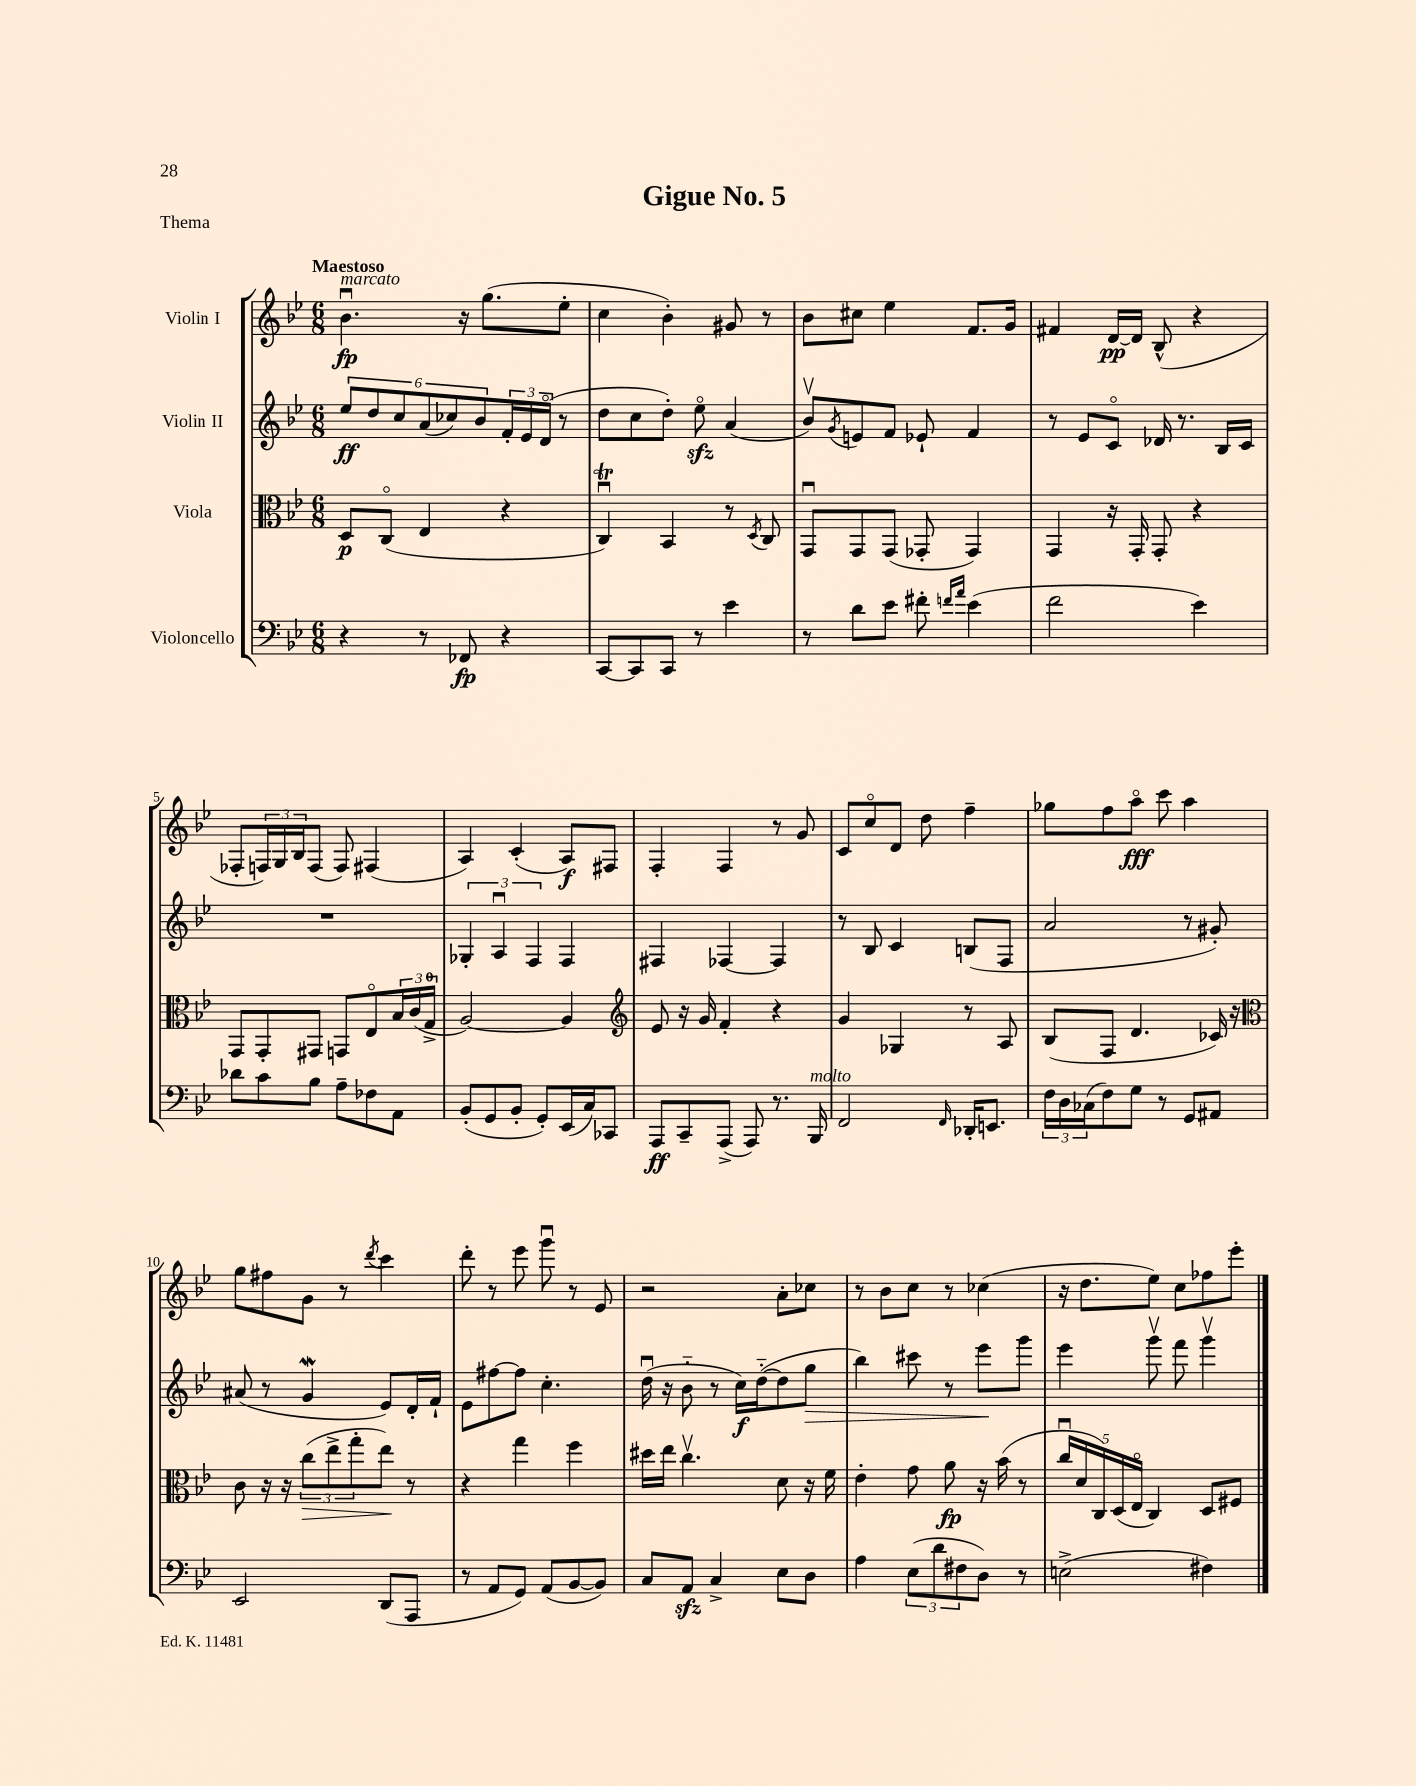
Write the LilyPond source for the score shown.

\header { title = "Gigue No. 5" piece = "Thema" }
<<
\new StaffGroup <<
\new Staff = "s0" \with { instrumentName = "Violin I" } {
    \clef treble \key bes \major \numericTimeSignature \time 6/8 \tempo "Maestoso"
    bes'4.\downbow\fp^\markup { \italic "marcato" } r16 g''8.( ees''8-. |
    c''4 bes'4-.) gis'8 r8 |
    bes'8 cis''8 ees''4 f'8. g'16 |
    fis'4 d'16~\pp d'16 bes8-^( r4 |
    fes8-. \tuplet 3/2 { f16) g16 bes16 } f8( f8) fis4( |
    a4) c'4-.( a8\f) fis8 |
    f4-. f4 r8 g'8 |
    c'8 c''8\flageolet d'8 d''8 f''4-- |
    ges''8 f''8 a''8\flageolet\fff c'''8 a''4 |
    g''8 fis''8 g'8 r8 \acciaccatura { d'''8 } c'''4 |
    d'''8-. r8 ees'''8 g'''8\downbow r8 ees'8 |
    r2 a'8-. ces''8 |
    r8 bes'8 c''8 r8 ces''4( |
    r16 d''8. ees''8) c''8 fes''8 ees'''8-. \bar "|." |
}
\new Staff = "s1" \with { instrumentName = "Violin II" } {
    \clef treble \key bes \major \numericTimeSignature \time 6/8
    \tuplet 6/4 { ees''8\ff d''8 c''8 a'8( ces''8) bes'8 } \tuplet 3/2 { f'16-. ees'16 d'16\flageolet( } r8 |
    d''8 c''8 d''8-.) ees''8\flageolet\sfz a'4( |
    bes'8\upbow) \acciaccatura { g'8 } e'8 f'8 ees'8-! f'4 |
    r8 ees'8 c'8\flageolet des'16 r8. bes16 c'16 |
    R2. |
    \tuplet 3/2 { ges4-. a4\downbow f4 } f4 |
    fis4 fes4~ fes4 |
    r8 bes8 c'4 b8( f8 |
    a'2 r8 gis'8-.) |
    ais'8( r8 g'4\mordent ees'8) d'16-. f'16-! |
    ees'8 fis''8~ fis''8 c''4.-. |
    d''16\downbow( r16 bes'8-_ r8 c''16\f) d''16~-_( d''8 g''8\> |
    bes''4) cis'''8 r8 ees'''8\! g'''8 |
    ees'''4 g'''8\upbow f'''8 g'''4\upbow \bar "|." |
}
\new Staff = "s2" \with { instrumentName = "Viola" } {
    \clef alto \key bes \major \numericTimeSignature \time 6/8
    d8\p c8\flageolet( ees4 r4 |
    c4\downbow\trill) bes,4 r8 \acciaccatura { d8 } c8 |
    g,8\downbow g,8 g,8( ges,8-. ges,4) |
    g,4 r16 g,16-. g,8-. r4 |
    g,8 g,8-. gis,8 g,8 ees8\flageolet \tuplet 3/2 { bes16 c'16( g16-0-> } |
    a2~) a4 |
    \clef treble ees'8 r16 g'16 f'4-. r4 |
    g'4 ges4 r8 a8 |
    bes8( f8 d'4. ces'16) r16 |
    \clef alto c'8 r16 r16 \tuplet 3/2 { c''8\>( ees''8-> g''8-. } ees''8\!) r8 |
    r4 g''4 f''4 |
    dis''16 ees''16 c''4.\upbow d'8 r16 f'16 |
    ees'4-. g'8 a'8\fp r16 bes'16( r8 |
    \tuplet 5/4 { c''16\downbow d'16 c16) d16( ees16\flageolet } c4) d8 fis8 \bar "|." |
}
\new Staff = "s3" \with { instrumentName = "Violoncello" } {
    \clef bass \key bes \major \numericTimeSignature \time 6/8
    r4 r8 fes,8\fp r4 |
    c,8~ c,8 c,8 r8 ees'4 |
    r8 d'8 ees'8 fis'8-. \grace { f'16 a'16 } ees'4( |
    f'2 ees'4) |
    des'8 c'8 bes8 a8-- fes8 a,8 |
    bes,8-.( g,8 bes,8-. g,8-.) ees,16( c16) ces,8 |
    a,,8\ff c,8-- a,,8->( a,,8) r8. bes,,16^\markup { \italic "molto" } |
    f,2 \grace { f,16 } des,16-. e,8. |
    \tuplet 3/2 { f16 d16 ces16( } f8) g8 r8 g,8 ais,8 |
    ees,2 d,8( a,,8 |
    r8 a,8 g,8) a,8( bes,8~ bes,8) |
    c8 a,8\sfz c4-> ees8 d8 |
    a4 \tuplet 3/2 { ees8( d'8 fis8 } d8) r8 |
    e2->( fis4) \bar "|." |
}
>>
>>
